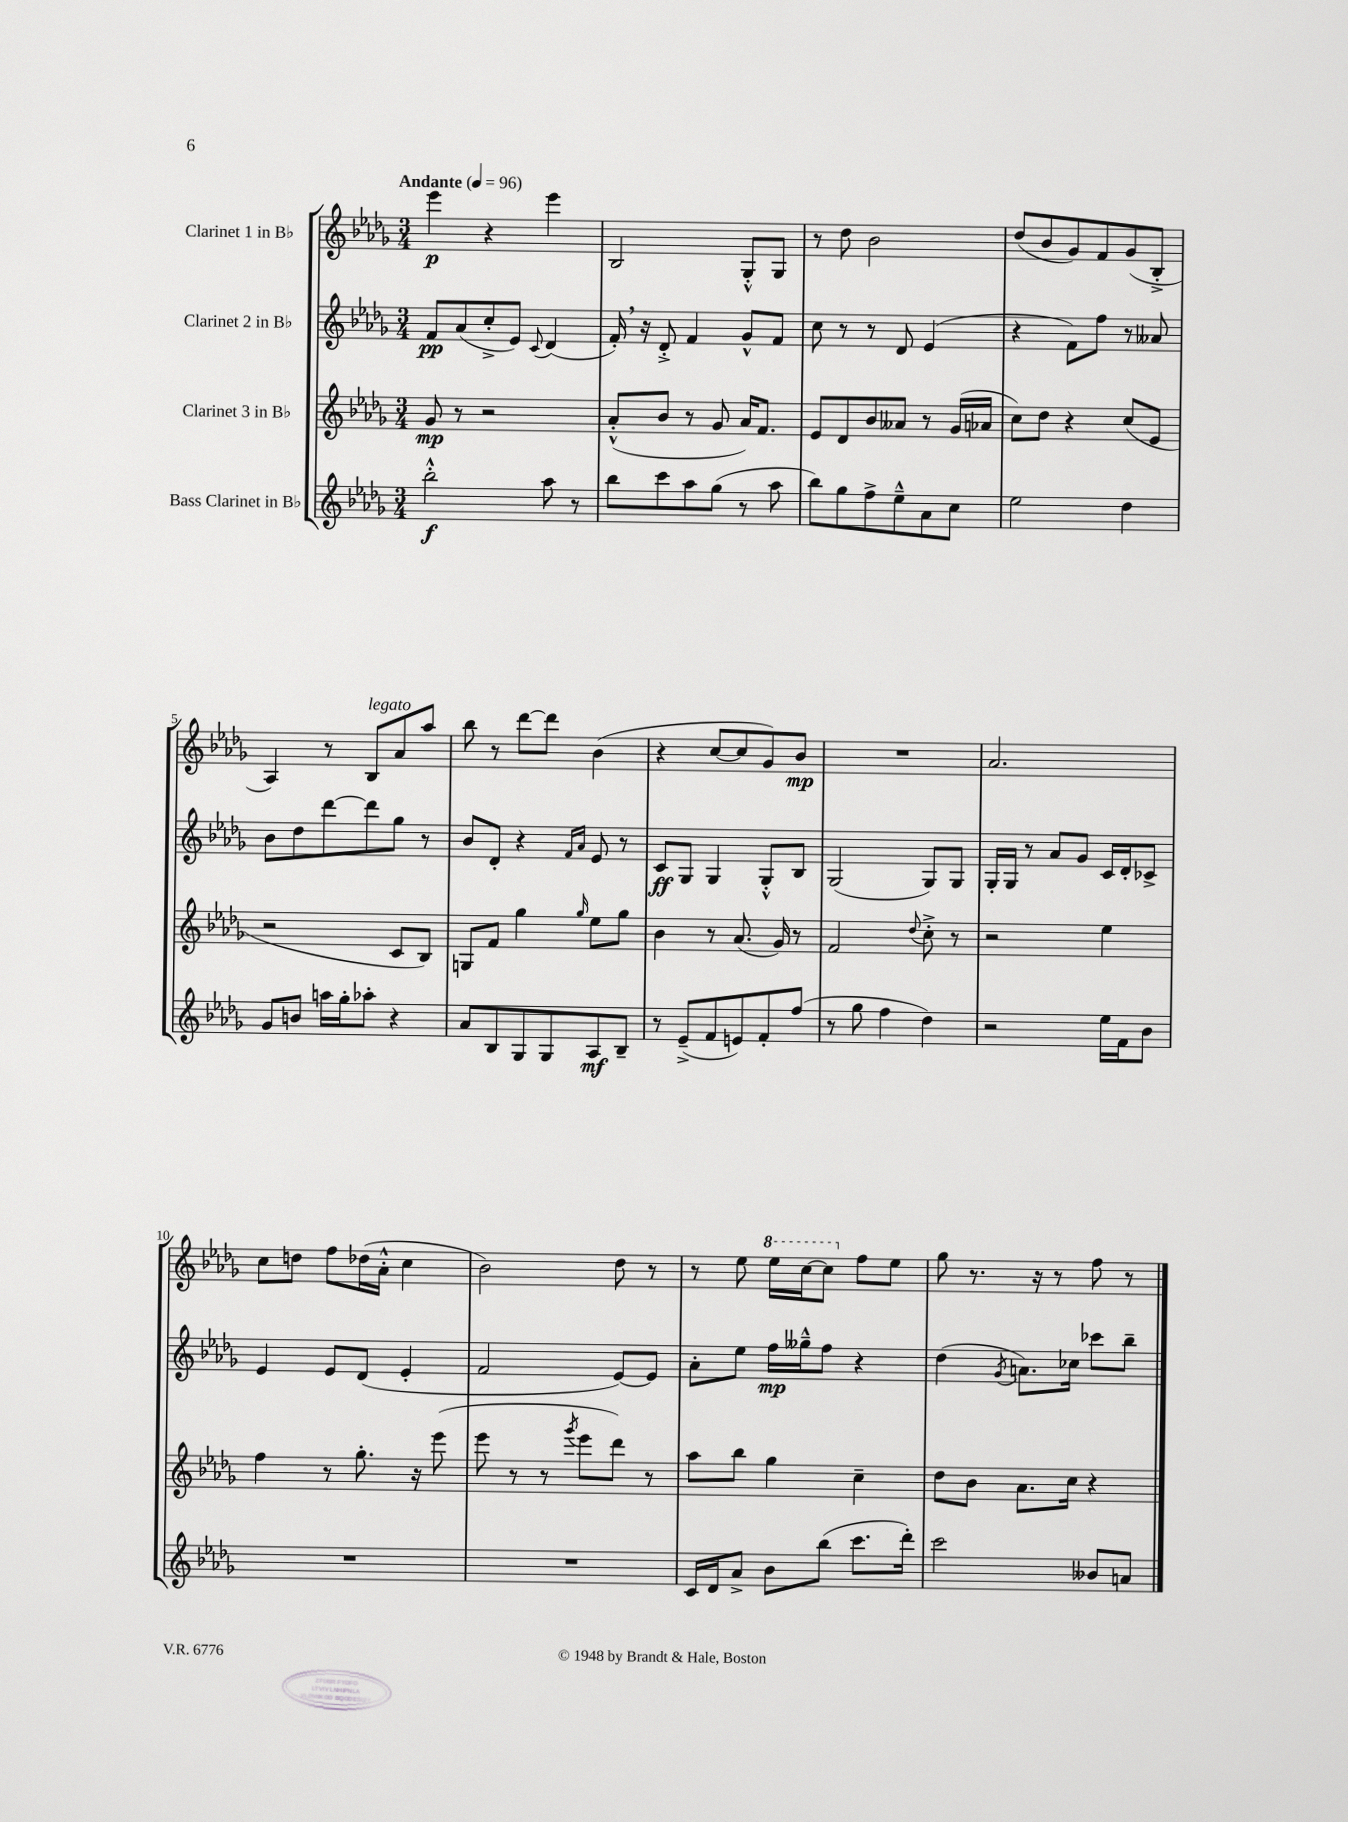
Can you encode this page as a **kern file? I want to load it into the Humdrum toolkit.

**kern	**kern	**kern	**kern
*staff4	*staff3	*staff2	*staff1
*clefG2	*clefG2	*clefG2	*clefG2
*k[b-e-a-d-g-]	*k[b-e-a-d-g-]	*k[b-e-a-d-g-]	*k[b-e-a-d-g-]
*M3/4	*M3/4	*M3/4	*M3/4
*MM96	*MM96	*MM96	*MM96
2bb-'^^\	8g-/	8f/L	4eee-\
.	8r	(8a-/	.
.	2r	8cc'^/	4r
.	.	8e-/J)	.
.	.	8qqc/	.
8aa-\	.	(4d-/	4eee-\
8r	.	.	.
=	=	=	=
8bb-\L	(8a-'^^/L	16f'/)	2B-/
.	.	16r	.
8ccc\	8b-/J	8d-'^/	.
8aa-\	8r	4f/	.
(8gg-\J	8g-/	.	.
8r	16a-/LK)	8g-^^/L	8G-'^^/L
.	8.f/J	.	.
8aa-\	.	8f/J	8G-/J
=	=	=	=
8bb-\L)	8e-/L	8cc\	8r
8gg-\	8d-/	8r	8dd-\
8ff^\	8b-/	8r	2b-\
8ee-~^^\	8a--/J	8d-/	.
8a-\	8r	(4e-/	.
8cc\J	(16g-/LL	.	.
.	16a-/JJ	.	.
=	=	=	=
2ee-\	8cc\L)	4r	(8dd-/L
.	8dd-\J	.	8b-/
.	4r	8f\L)	8g-/)
.	.	8ff\J	8f/
4dd-\	(8cc/L	8r	(8g-/
.	8e-/J	8a--/	8B-'^/J
=	=	=	=
8g-/L	2r	8b-\L	4A-/)
8b/J	.	8dd-\	.
16aa\LL	.	[8ddd-\	8r
16gg-'\J	.	.	.
8aa-'\J	.	8ddd-\]	8B-/L
4r	8c/L	8gg-\J	8a-/
.	8B-/J)	8r	8aa-/J
=	=	=	=
8a-/L	8G/L	8b-/L	8bb-\
8B-/	8f/J	8d-'/J	8r
8G-/	4gg-\	4r	[8ddd-\L
8G-/	.	.	8ddd-\]J
.	.	16qqf/LL	.
.	16qqgg-/	16qqa-/JJ	.
8A-/	8ee-\L	8e-/	(4b-\
8B-~/J	8gg-\J	8r	.
=	=	=	=
8r	4b-\	8c/L	4r
(8e-~^/L	.	8G-/J	.
8f/	8r	4G-/	[8cc/L
8e/)	(8.a-/	.	8cc/]
8f'/	.	8G-'^^/L	8g-/)
.	16g-/)	.	.
(8ff/J	8r	8B-/J	8b-/J
=	=	=	=
8r	2f/	(2G-/	2.r
8gg-\	.	.	.
4ff\	.	.	.
.	8qqdd-/	.	.
4dd-\)	8cc'^\	8G-/L)	.
.	8r	8G-/J	.
=	=	=	=
2r	2r	16G-'/LL	2.a-/
.	.	16G-/JJ	.
.	.	8r	.
.	.	8a-/L	.
.	.	8g-/J	.
16ee-\LL	4ee-\	16c/LL	.
16f\J	.	16d-'/J	.
8b-\J	.	8c-^/J	.
=	=	=	=
2.r	4ff\	4e-/	8cc\L
.	.	.	8dd\J
.	8r	8e-/L	8ff\L
.	8.gg-'\	(8d-/J	(16dd-\L
.	.	.	16a-'^^\JJ
.	.	4e-'/	4cc\
.	16r	.	.
.	(8eee-\	.	.
=	=	=	=
2.r	8eee-\	2f/	2b-\)
.	8r	.	.
.	8r	.	.
.	8qggg-/	.	.
.	8eee-\L	.	.
.	8ddd-\J)	[8e-/L)	8dd-\
.	8r	8e-/]J	8r
=	=	=	=
16c/LL	8aa-\L	8a-'\L	8r
16d-/J	.	.	.
8a-^/J	8bb-\J	8ee-\J	8ee-\
8b-\L	4gg-\	16ff\LL	16eee-\LL
.	.	16gg--~^^\J	[16ccc\J
(8bb-\J	.	8ff\J	8ccc\]J
8.ccc\L	4cc~\	4r	8ff\L
.	.	.	8ee-\J
16ddd-'\Jk)	.	.	.
=	=	=	=
2ccc\	8dd-\L	(4dd-\	8gg-\
.	8b-\J	.	8.r
.	.	8qg-/	.
.	8.a-\L	8.a\L)	.
.	.	.	16r
.	.	.	8r
.	16cc\Jk	16cc-\Jk	.
8b--/L	4r	8ccc-\L	8ff\
8a/J	.	8bb-~\J	8r
==	==	==	==
*-	*-	*-	*-
